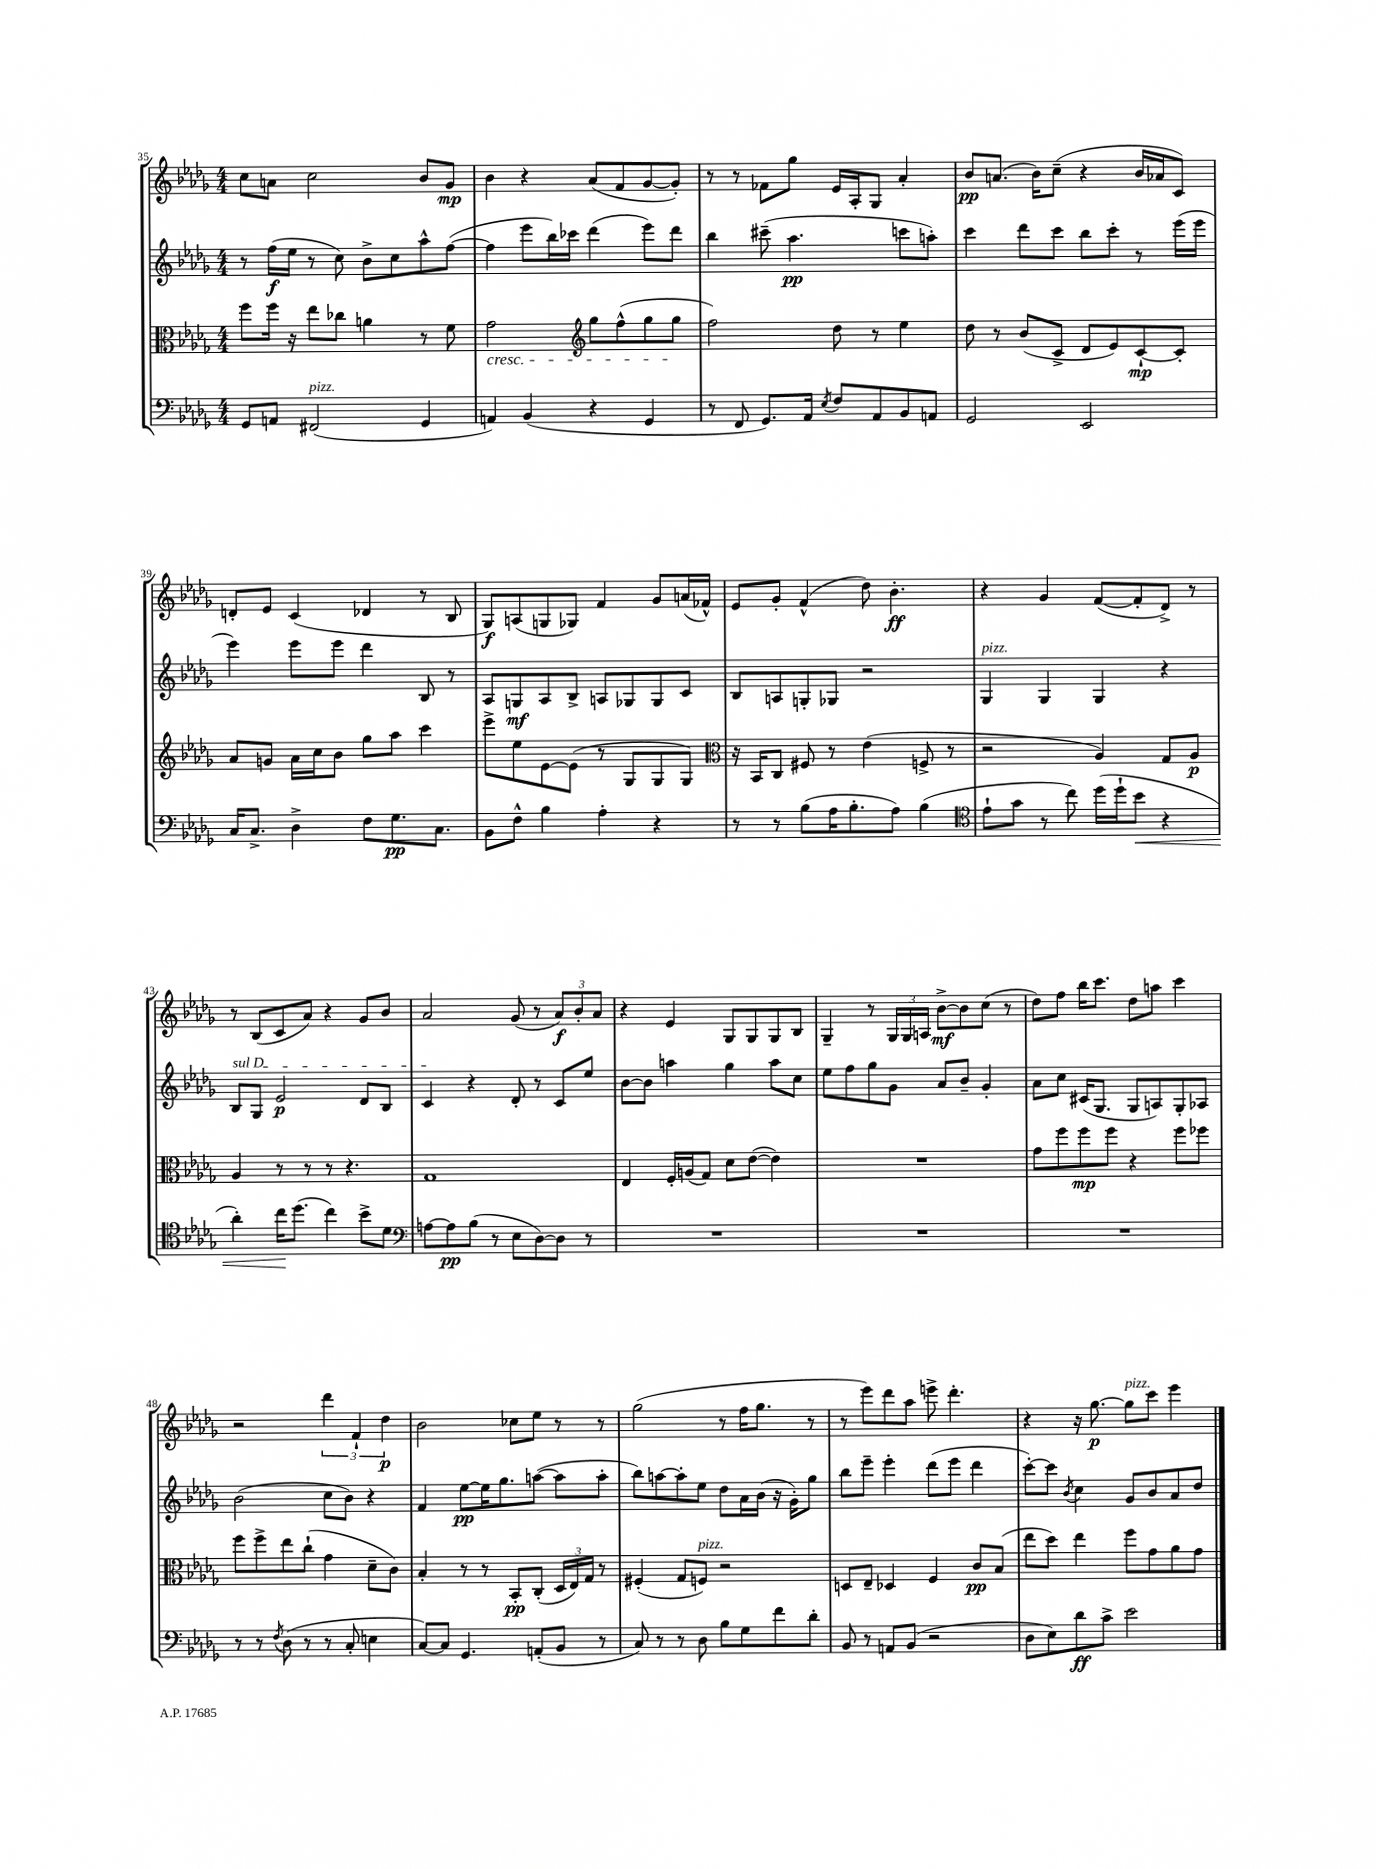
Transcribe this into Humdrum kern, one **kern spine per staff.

**kern	**kern	**kern	**kern
*staff4	*staff3	*staff2	*staff1
*clefF4	*clefC3	*clefG2	*clefG2
*k[b-e-a-d-g-]	*k[b-e-a-d-g-]	*k[b-e-a-d-g-]	*k[b-e-a-d-g-]
*M4/4	*M4/4	*M4/4	*M4/4
8GG-	8ff	8r	8cc
8AA	16ff	(16ff	8a
.	16r	16ee-	.
(2FF#	8ee-	8r	2cc
.	8cc-	8cc)	.
.	4a	8b-^	.
.	.	8cc	.
4GG-	8r	8aa-^^	8b-
.	8f	([8ff	8g-
=	=	=	=
4AA)	2g-	4ff]	4b-
(4BB-	.	8eee-	4r
.	.	16bb-)	.
.	.	16ccc-	.
*	*clefG2	*	*
4r	8gg-	(4ddd-	(8a-
.	(8ff^^	.	8f
4GG-	8gg-	8eee-)	[8g-
.	8gg-	8ddd-	8g-'])
=	=	=	=
8r	2ff)	4bb-	8r
8FF	.	.	8r
8.GG-)	.	(8ccc#~	8f-
.	.	4.aa-	8gg-
16AA-	.	.	.
8qE-	.	.	.
8F	8dd-	.	16e-
.	.	.	16A-'
8AA-	8r	.	8G-
8BB-	4ee-	8ccc	4a-'
8AA	.	8aa')	.
=	=	=	=
2GG-	8dd-	4ccc	8b-
.	8r	.	(8.a
.	(8b-	8ddd-	.
.	.	.	16b-)
.	8c^	8ccc	(8cc~
2EE-	8d-	8bb-	4r
.	8e-)	8ccc'	.
.	[8c`	8r	16b-
.	.	.	16a-
.	8c']	(16eee-	8c)
.	.	16eee-	.
=	=	=	=
16C	8a-	4eee-)	8d'
8.C^	.	.	.
.	8g	.	8e-
4D-^	16a-	8eee-	(4c
.	16cc	.	.
.	8b-	8eee-	.
8F	8gg-	4ddd-	4d-
8.G-	8aa-	.	.
.	4ccc	8B-	8r
8.C	.	.	.
.	.	8r	8B-
=	=	=	=
8BB-	8eee-^	8A-	8G-)
8F^^	8ee-	8G	(8A
4B-	[8e-	8A-	8G
.	(8e-]	8B-^	8G-)
4A-'	8r	8A	4f
.	8G-	8G-	.
4r	8G-	8G-	8g-
.	8G-)	8c	(16a
.	.	.	16f-^^)
=	=	=	=
*	*clefC3	*	*
8r	16r	8B-	8e-
.	16BB-	.	.
8r	8C	8A	8g-'
(8B-	8F#	8G'	(4f^^
16A-	8r	8G-	.
8.B-'	.	.	.
.	(4e-	2r	8dd-)
8A-)	.	.	4.b-'
(4B-	8F^	.	.
.	8r	.	.
=	=	=	=
*clefC4	*	*	*
8e-`	2r	4G-	4r
8g-	.	.	.
8r	.	4G-	4g-
8cc)	.	.	.
(16dd-	4A-)	4G-	([8f
16dd-`	.	.	.
8b-	.	.	8f']
4r	8G-	4r	8d-^)
.	8A-	.	8r
=	=	=	=
4a-')	4A-	8B-	8r
.	.	8G-	(8B-
16cc	8r	2e-	8c
(8.dd-	.	.	.
.	8r	.	8a-)
4cc)	8r	.	4r
.	4.r	.	.
8b-^	.	8d-	8g-
8d-	.	8B-	8b-
=	=	=	=
*clefF4	*	*	*
[8A	1G-	4c	2a-
8A]	.	.	.
(8B-	.	4r	.
8r	.	.	.
8E-	.	8d-'	(8g-
[8D-)	.	8r	8r
8D-]	.	8c	12a-)
.	.	.	12b-'
8r	.	8ee-	.
.	.	.	12a-
=	=	=	=
1r	4E-	[8b-	4r
.	.	8b-]	.
.	16F'	4aa	4e-
.	(16A	.	.
.	8G-)	.	.
.	8d-	4gg-	8G-
.	([8e-	.	8G-
.	4e-])	8aa	8G-
.	.	8cc	8B-
=	=	=	=
1r	1r	8ee-	4G-~
.	.	8ff	.
.	.	8gg-	8r
.	.	8g-	24G-
.	.	.	24G-
.	.	.	24A
.	.	8a-	[8b-^
.	.	8b-~	8b-]
.	.	4g-'	(8cc
.	.	.	8r
=	=	=	=
1r	8g-	8a-	8dd-)
.	8ff	8cc	8ff
.	8ff	(16c#	16bb-
.	.	8.G-	8.ccc
.	8ff	.	.
.	4r	8G-	8dd-
.	.	8A)	8aa
.	8ff	8G-'	4ccc
.	8ff-	8A-	.
=	=	=	=
8r	8ff	(2b-	2r
8r	8ff^	.	.
8qF	.	.	.
(8D-	8ee-	.	.
8r	(8cc`	.	.
8r	4g-	8cc	6ddd-
8C'	.	8b-)	.
.	.	.	6f`
4E	8d-~	4r	.
.	.	.	6dd-
.	8c)	.	.
=	=	=	=
[8C)	4B-'	4f	2b-
8C]	.	.	.
4.GG-	8r	[8ee-	.
.	8r	16ee-]	.
.	.	8.gg-	.
.	8BB-'	.	8cc-
(8AA'	(8C'	([8aa	8ee-
8BB-	24D-	8aa]	8r
.	24E-)	.	.
.	24G-	.	.
8r	8r	8aa'	8r
=	=	=	=
8C)	(4F#'	8bb-)	(2gg-
8r	.	[8aa	.
8r	8G-	8aa']	.
8D-	8F)	8ee-	.
8B-	2r	8dd-	8r
8G-	.	16a-	16ff
.	.	(16b-	8.gg-
8f	.	16r	.
.	.	16g-')	.
8d-'	.	8gg-	8r
=	=	=	=
8BB-	8D	8bb-	8r
8r	8E-~	8eee-~	8eee-)
8AA	4D-	4eee-'	8ddd-
(8BB-	.	.	8aa-
2r	4F	(8ddd-	8eee^
.	.	8eee-	4.ddd-'
.	8c	4ddd-	.
.	(8B-	.	.
=	=	=	=
8D-	8ee-	[8ccc')	4r
8E-)	8dd-)	8ccc]	.
.	.	8qb-	.
8d-	4ee-	4cc	16r
.	.	.	[8.gg-
8c^	.	.	.
2e-	8ff	8g-	8gg-]
.	8g-	8b-	8ccc
.	8a-	8a-	4eee-
.	8g-	8dd-	.
==	==	==	==
*-	*-	*-	*-
